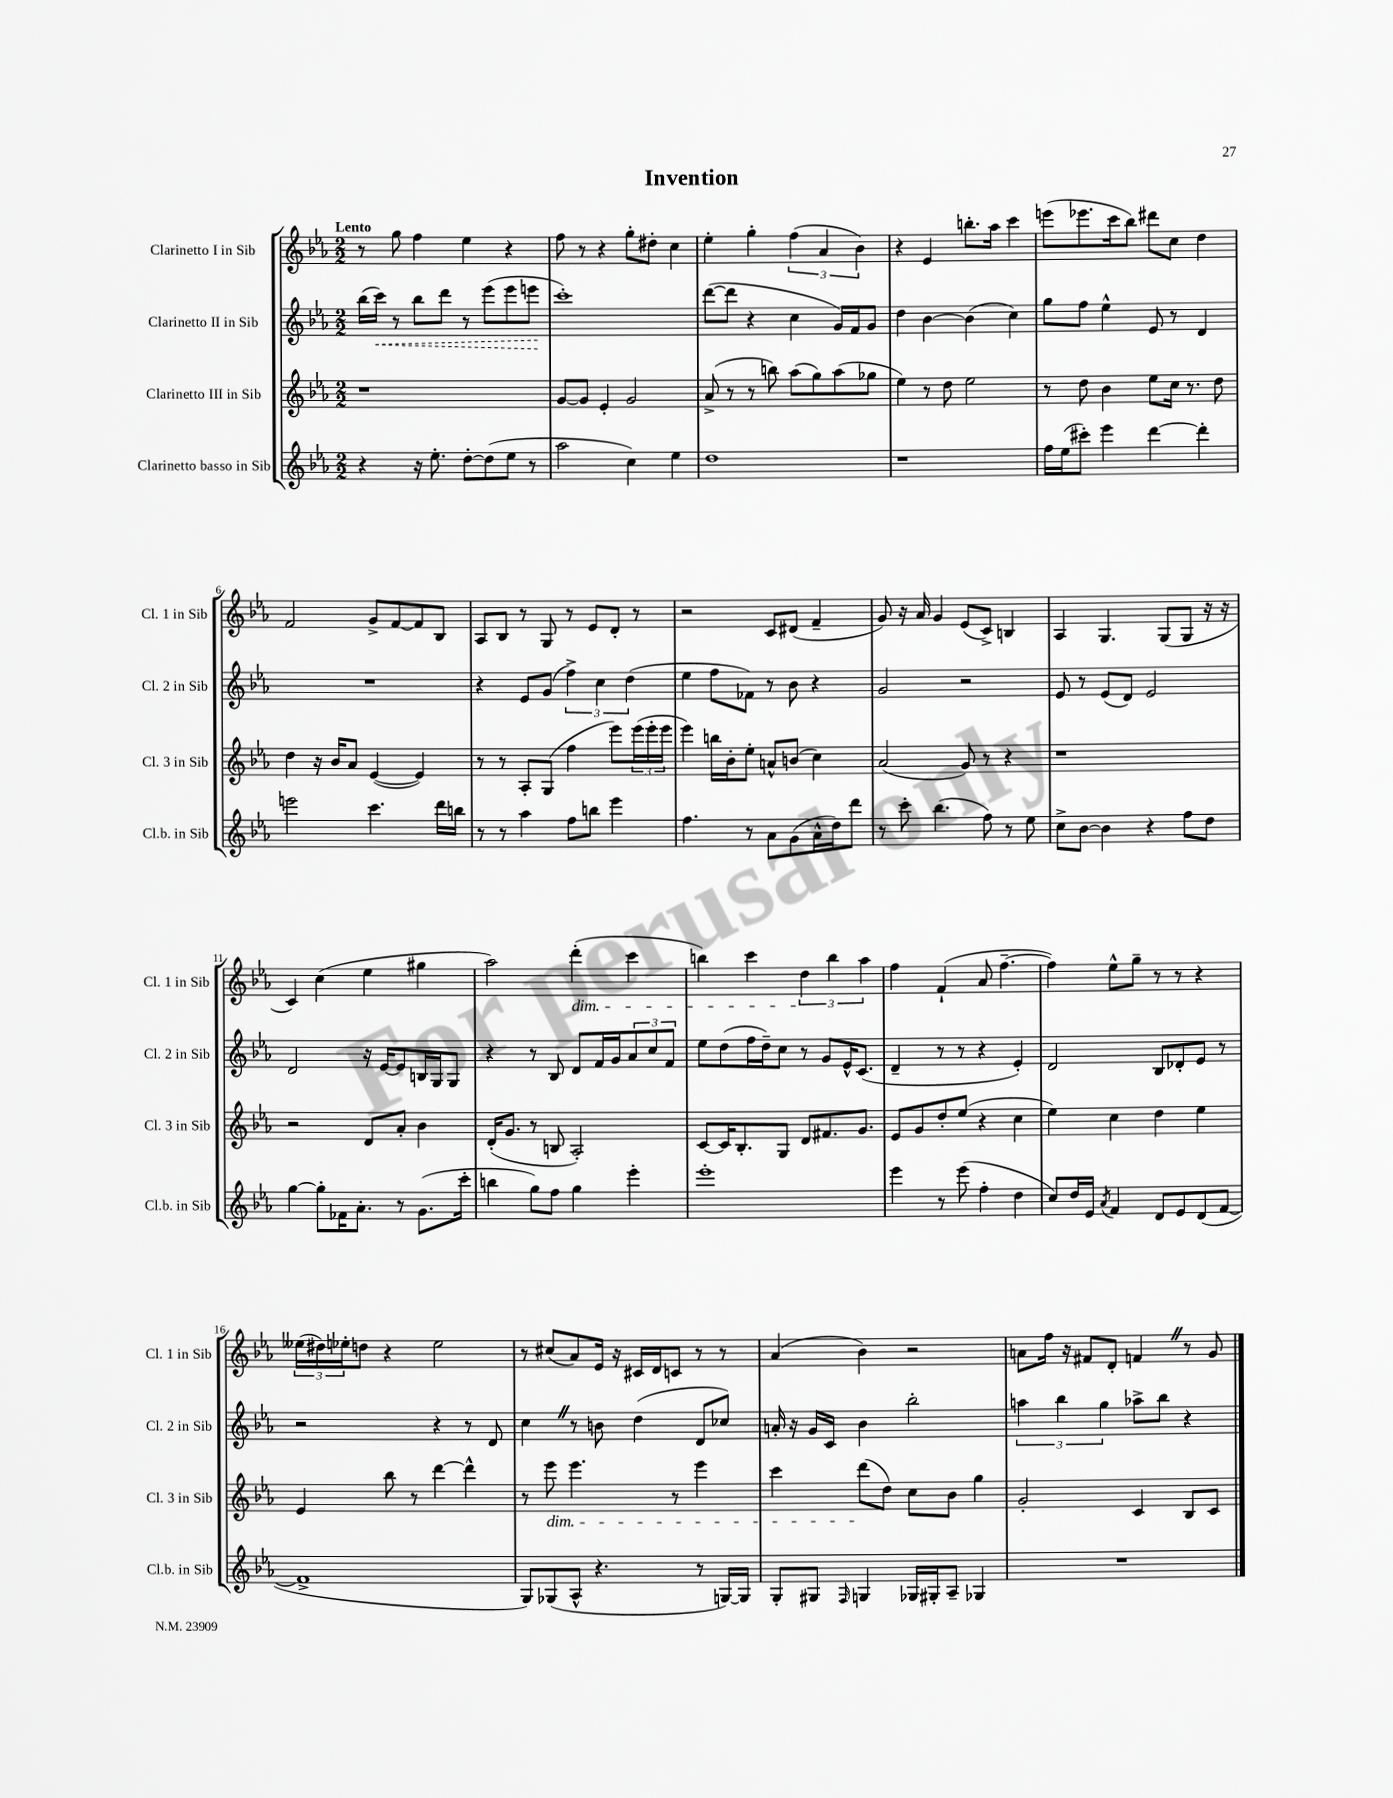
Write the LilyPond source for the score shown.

\header { title = "Invention" }
<<
\new StaffGroup <<
\new Staff = "s0" \with { instrumentName = "Clarinetto I in Sib" shortInstrumentName = "Cl. 1 in Sib" } {
    \clef treble \key ees \major \numericTimeSignature \time 2/2 \tempo "Lento"
    r8 g''8 f''4 ees''4 r4 |
    f''8 r8 r4 g''8-. dis''8-. c''4 |
    ees''4-. g''4-. \tuplet 3/2 { f''4( aes'4 bes'4) } |
    r4 ees'4 b''8.-. aes''16 c'''4 |
    e'''8( ees'''8. c'''16 bes''8) dis'''8 c''8 d''4 |
    f'2 g'8-> f'8~ f'8 bes8 |
    aes8 bes8 r8 g8 r8 ees'8 d'8-. r8 |
    r2 c'8 dis'8( f'4-- |
    g'8) r16 aes'16 g'4 ees'8( c'8->) b4 |
    aes4 g4. g8( g8 r16 r16 |
    c'4) c''4( ees''4 gis''4 |
    aes''2) d'''4-.\dim( c'''4 |
    b''4) c'''4 \tuplet 3/2 { d''4\! b''4 aes''4 } |
    f''4 f'4-!( aes'8 f''4.~-- |
    f''4) ees''8-^ g''8-- r8 r8 r4 |
    \tuplet 3/2 { eeses''16( dis''16) ees''16-. } d''8 r4 ees''2 |
    r8 cis''8( aes'8) ees'16 r16 cis'16 d'16 c'8 r8 r8 |
    aes'4( bes'4) r2 |
    a'8 f''16 r16 fis'8 d'8-. f'4 \once \override BreathingSign.text = \markup { \musicglyph "scripts.caesura.straight" } \breathe r8 g'8 \bar "|." |
}
\new Staff = "s1" \with { instrumentName = "Clarinetto II in Sib" shortInstrumentName = "Cl. 2 in Sib" } {
    \clef treble \key ees \major \numericTimeSignature \time 2/2
    bes''16( \once \override Hairpin.style = #'dashed-line c'''16\<) r8 bes''8 d'''8 r8 ees'''8( ees'''8 e'''8\! |
    c'''1-.) |
    d'''8~( d'''8 r4 c''4 g'16) f'16 g'8 |
    d''4 bes'4~ bes'4( c''4) |
    g''8 f''8 ees''4-^ ees'8 r8 d'4 |
    R1 |
    r4 ees'8 g'8( \tuplet 3/2 { f''4->) c''4 d''4( } |
    ees''4 f''8 fes'8) r8 bes'8 r4 |
    g'2 r2 |
    ees'8 r8 ees'8( d'8) ees'2 |
    d'2 r16 ees'16~ ees'8 b16 g16 g8 |
    r4 r8 bes8 d'8 f'16 g'16 \tuplet 3/2 { aes'8 c''8 f'8 } |
    ees''8 d''8( f''16 d''16--) c''8 r8 g'8 ees'16-^ c'8.( |
    d'4-- r8 r8 r4 ees'4-.) |
    d'2 bes8 des'8-. ees'8 r8 |
    r2 r4 r8 d'8 |
    c''4 \once \override BreathingSign.text = \markup { \musicglyph "scripts.caesura.straight" } \breathe r8 b'8 d''4( d'8 ces''8) |
    a'16-. r16 g'16 c'16 bes'4 bes''2-. |
    \tuplet 3/2 { a''4 bes''4 g''4 } aes''8-> bes''8 r4 \bar "|." |
}
\new Staff = "s2" \with { instrumentName = "Clarinetto III in Sib" shortInstrumentName = "Cl. 3 in Sib" } {
    \clef treble \key ees \major \numericTimeSignature \time 2/2
    r1 |
    g'8~ g'8 ees'4-. g'2 |
    aes'8->( r8 r8 b''8) aes''8( g''8) aes''8( ges''8 |
    ees''4) r8 d''8 ees''2 |
    r8 d''8 bes'4 ees''8 c''16 r8. d''8 |
    d''4 r16 bes'16 aes'8 ees'4~( ees'4) |
    r8 r8 aes8-. g8( f''4 ees'''8) \tuplet 3/2 { ees'''16( ees'''16-. ees'''16 } |
    ees'''4) b''16 bes'16-. ees''8-. a'8-^ b'8( c''4) |
    aes'2( g'8) r8 r4 |
    r1 |
    r2 d'8 aes'8-. bes'4 |
    d'16-.( g'8. r8 b8 aes2-.) |
    c'8~ c'16 bes8.-. g8 d'8 fis'8. g'8. |
    ees'8 g'8 d''8-. ees''8( r4 c''4 |
    ees''4) c''4 d''4 ees''4 |
    ees'4 bes''8 r8 d'''4~ d'''4-^ |
    r8 ees'''8\dim ees'''4. r8 ees'''4 |
    c'''4 d'''8\!( d''8) c''8 bes'8 g''4 |
    g'2-. c'4 bes8 c'8 \bar "|." |
}
\new Staff = "s3" \with { instrumentName = "Clarinetto basso in Sib" shortInstrumentName = "Cl.b. in Sib" } {
    \clef treble \key ees \major \numericTimeSignature \time 2/2
    r4 r16 ees''8.-. d''8~-. d''8( ees''8 r8 |
    aes''2 c''4) ees''4 |
    d''1 |
    r1 |
    f''16 ees''16( cis'''8-.) ees'''4 d'''4~ d'''4-. |
    e'''2 c'''4. d'''16 b''16 |
    r8 r8 aes''4 f''8 b''8 ees'''4 |
    f''4. r8 aes'8 g'8( aes'16-^ d''16) d'''8 |
    r8 c'''8-. bes''4.( f''8) r8 ees''8 |
    c''8-> bes'8~ bes'4 r4 f''8 d''8 |
    g''4~ g''8-. fes'16 aes'8.-. r8 g'8.( c'''16-. |
    b''4 g''8) f''8 g''4 ees'''4-. |
    ees'''1-. |
    ees'''4 r8 ees'''8( f''4-. d''4 |
    c''8) d''16 ees'16 \acciaccatura { aes'8 } f'4 d'8 ees'8 d'8( f'8~ |
    f'1-> |
    g8) ges8( aes8-^ r4. r8 g16~) g16 |
    g8-. gis8 \grace { f16 } g4 ges16 gis16-. aes8-- ges4 |
    R1 \bar "|." |
}
>>
>>
